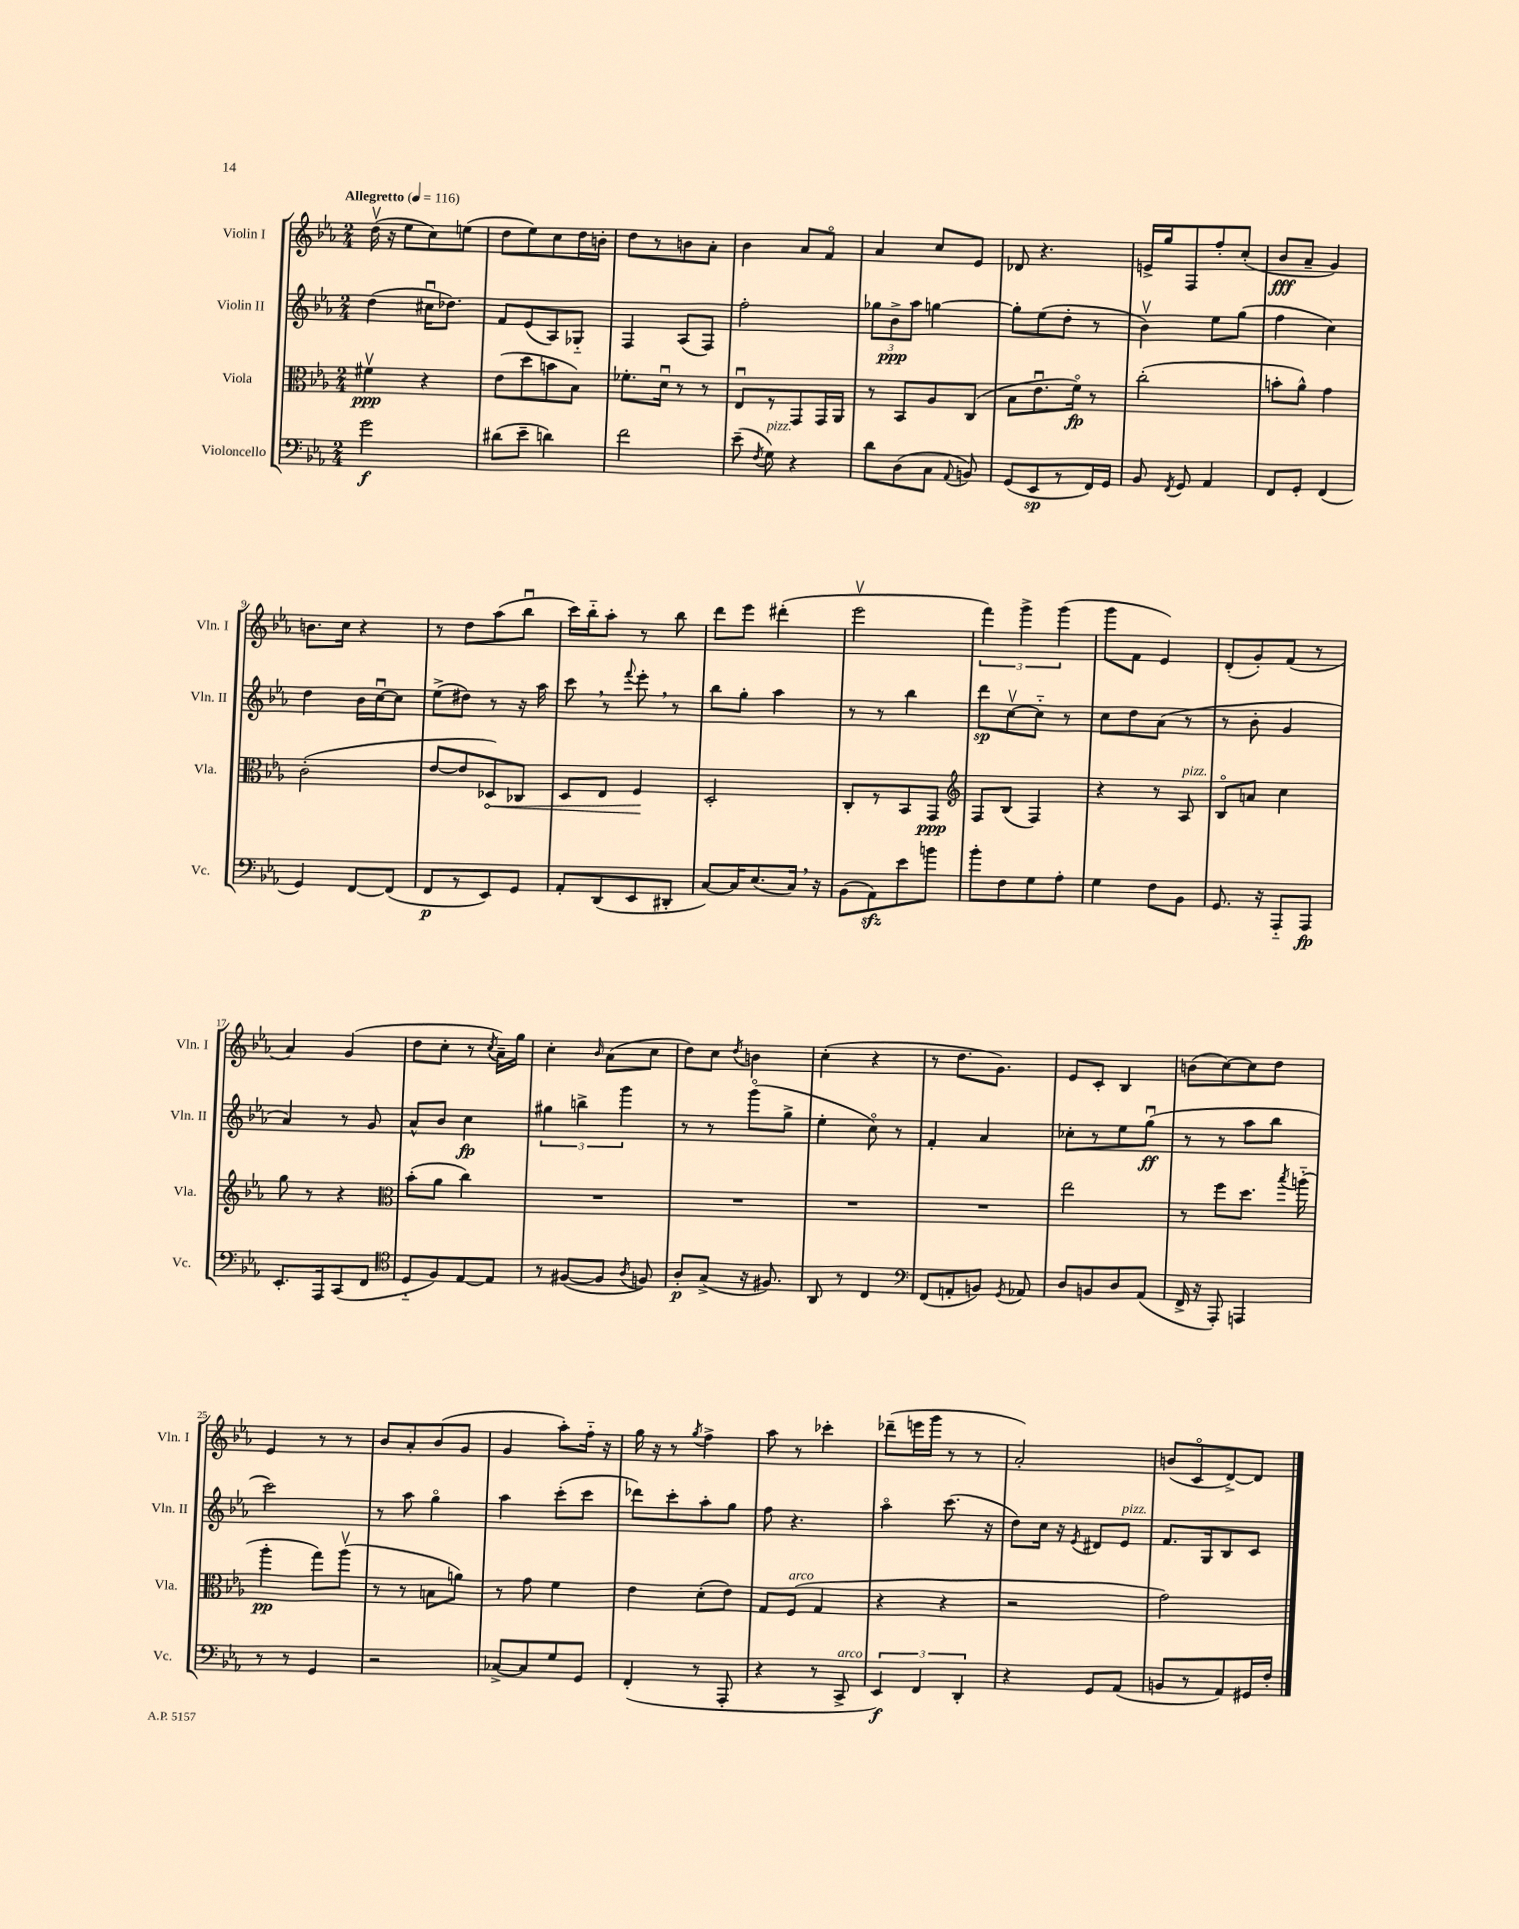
<<
\new StaffGroup <<
\new Staff = "s0" \with { instrumentName = "Violin I" shortInstrumentName = "Vln. I" } {
    \clef treble \key ees \major \numericTimeSignature \time 2/4 \tempo "Allegretto" 4 = 116
    \autoBeamOff d''16\upbow( r16 ees''8[ c''8) e''8]( |
    d''8[ ees''8) c''8 d''16 b'16]-. |
    d''8[ r8 b'8 aes'8]-. |
    bes'4 aes'8[ f'8]\flageolet |
    aes'4 c''8[ ees'8] |
    des'8 r4. |
    e'16[-> g''16 f8 f''8-. c''8]-.( |
    bes'8[\fff aes'8]-- g'4) |
    b'8.[ c''16] r4 |
    r8 d''8[ aes''8( bes''8]\downbow |
    c'''16[) bes''16-_ aes''8]-. r8 bes''8 |
    d'''8[ ees'''8] dis'''4-.( |
    ees'''2\upbow |
    \tuplet 3/2 { f'''4) g'''4-> g'''4( } |
    g'''8[ f'8] ees'4) |
    d'8[-.( g'8-.) f'8]( r8 |
    aes'4) g'4( |
    d''8[ c''8]-. r8 \acciaccatura { c''8 } aes'16[--) g''16] |
    c''4-. \grace { bes'16 } aes'8[( c''8] |
    d''8[) c''8] \acciaccatura { d''8 } b'4 |
    c''4-.( r4 |
    r8 d''8.[ g'8.]) |
    ees'8[ c'8]-. bes4 |
    b'8[( c''8~) c''8 d''8] |
    ees'4 r8 r8 |
    bes'8[ aes'8-. bes'8( g'8] |
    g'4 aes''8[-.) f''16]-_ r16 |
    g''16 r16 r8 \acciaccatura { g''8 } f''4-> |
    aes''8 r8 ces'''4-. |
    des'''8[--( e'''16 g'''16] r8 r8 |
    aes'2-.) |
    b'8[( c'8\flageolet d'8~->) d'8] \bar "|." |
}
\new Staff = "s1" \with { instrumentName = "Violin II" shortInstrumentName = "Vln. II" } {
    \clef treble \key ees \major \numericTimeSignature \time 2/4
    \autoBeamOff d''4( cis''16[\downbow des''8.]) |
    f'8[ ees'8( aes8) ges8]-_ |
    f4 aes8[( f8]) |
    f''2-. |
    \tuplet 3/2 { ges''8[ bes'8->\ppp aes''8] } g''4~ |
    g''8[-. ees''8( d''8]-. r8 |
    bes'4\upbow) ees''8[ g''8]( |
    f''4 c''4) |
    d''4 bes'16[ c''16~\downbow c''8] |
    ees''8[->( dis''8]) r8 r16 aes''16 |
    c'''8 \breathe r8 \appoggiatura { f'''8 } ees'''8-. \breathe r8 |
    bes''8[ g''8]-. aes''4 |
    r8 r8 bes''4 |
    d'''8[\sp c''8~\upbow c''8]-_ r8 |
    c''8[ d''8 aes'8]( r8 |
    r8 bes'8-. g'4 |
    aes'4) r8 g'8 |
    aes'8[-^ bes'8] c''4\fp |
    \tuplet 3/2 { gis''4 b''4-> g'''4 } |
    r8 r8 g'''8[\flageolet( g''8]-> |
    ees''4-. c''8\flageolet) r8 |
    f'4-. aes'4 |
    ces''8[-. r8 ees''8 g''8]\downbow\ff( |
    r8 r8 aes''8[ bes''8] |
    c'''2) |
    r8 aes''8 g''4\flageolet |
    aes''4 c'''8[-.( c'''8] |
    des'''8[) c'''8-. aes''8-. g''8] |
    f''8 r4. |
    aes''4\flageolet c'''8.( r16 |
    d''8[) c''16] r16 \acciaccatura { ees'8 } dis'8[ ees'8]^\markup { \italic "pizz." } |
    f'8.[ g16 bes8 c'8] \bar "|." |
}
\new Staff = "s2" \with { instrumentName = "Viola" shortInstrumentName = "Vla." } {
    \clef alto \key ees \major \numericTimeSignature \time 2/4
    \autoBeamOff fis'4\upbow\ppp r4 |
    ees'8[( d''8 b'8 bes8]) |
    fes'8.[-. d'16]\downbow r8 r8 |
    ees8[\downbow r8 g,8 g,16 aes,16] |
    r8 bes,8[ aes8 c8]( |
    bes8[ ees'8.\downbow f'16]\flageolet\fp) r8 |
    c''2-.( |
    b'8[-. aes'8]-^) g'4 |
    c'2-.( |
    ees'8[~ ees'8 \once \override Hairpin.circled-tip = ##t des8\<) ces8] |
    d8[ ees8] f4\! |
    d2-. |
    c8[-. r8 bes,8 g,8]\ppp |
    \clef treble f8[ bes8]( f4) |
    r4 r8 aes8^\markup { \italic "pizz." } |
    bes8[\flageolet a'8] c''4 |
    g''8 r8 r4 |
    \clef alto bes'8[-.( aes'8] c''4) |
    R2 |
    R2 |
    R2 |
    R2 |
    ees''2 |
    r8 f''8[ d''8.] \acciaccatura { bes''8 } a''16-_( |
    aes''4-.\pp g''8[) aes''8]\upbow( |
    r8 r8 b8[ a'8]) |
    r8 g'8 f'4 |
    ees'4 d'8[-.( ees'8]) |
    g8[ f8]^\markup { \italic "arco" }( g4 |
    r4 r4 |
    r2 |
    g'2) \bar "|." |
}
\new Staff = "s3" \with { instrumentName = "Violoncello" shortInstrumentName = "Vc." } {
    \clef bass \key ees \major \numericTimeSignature \time 2/4
    \autoBeamOff g'2\f |
    dis'8[( ees'8]-- d'4) |
    f'2 |
    ees'8--( \acciaccatura { f8 } g8^\markup { \italic "pizz." }) r4 |
    d'8[ d8( c8] \appoggiatura { aes,8 } b,8) |
    g,8[( ees,8\sp r8 f,16) g,16] |
    bes,8 \acciaccatura { f,8 } g,8 aes,4 |
    f,8[ g,8]-. f,4( |
    g,4) f,8[~ f,8]( |
    f,8[\p r8 ees,8) g,8] |
    aes,8[-. d,8( ees,8 dis,8]-. |
    c8[~) c16 ees8.( c16]) \breathe r16 |
    bes,8[( aes,8\sfz) ees'8 b'8] |
    bes'8[-. f8 g8 aes8]-. |
    g4 f8[ bes,8] |
    g,8. r16 aes,,8[-_ aes,,8]\fp |
    ees,8.[-. aes,,16 c,8( f,8] |
    \clef tenor d8[-_ f8) ees8~ ees8] |
    r8 fis8[~( fis8] \acciaccatura { aes8 } f8) |
    aes8[-.\p g8]->( r16 fis8.) |
    aes,8 r8 c4 |
    \clef bass f,8[( a,8-. b,8]) \acciaccatura { g,8 } aes,8 |
    d8[ b,8 d8 aes,8]( |
    f,16-> r16 aes,,8-.) a,,4 |
    r8 r8 g,4 |
    r2 |
    ces8[~-> ces8 g8 g,8] |
    f,4-.( r8 aes,,8-. |
    r4 r8 c,8->^\markup { \italic "arco" } |
    \tuplet 3/2 { ees,4\f) f,4 d,4-. } |
    r4 g,8[ aes,8]( |
    b,8[ r8 aes,8) gis,16 f16]-. \bar "|." |
}
>>
>>
